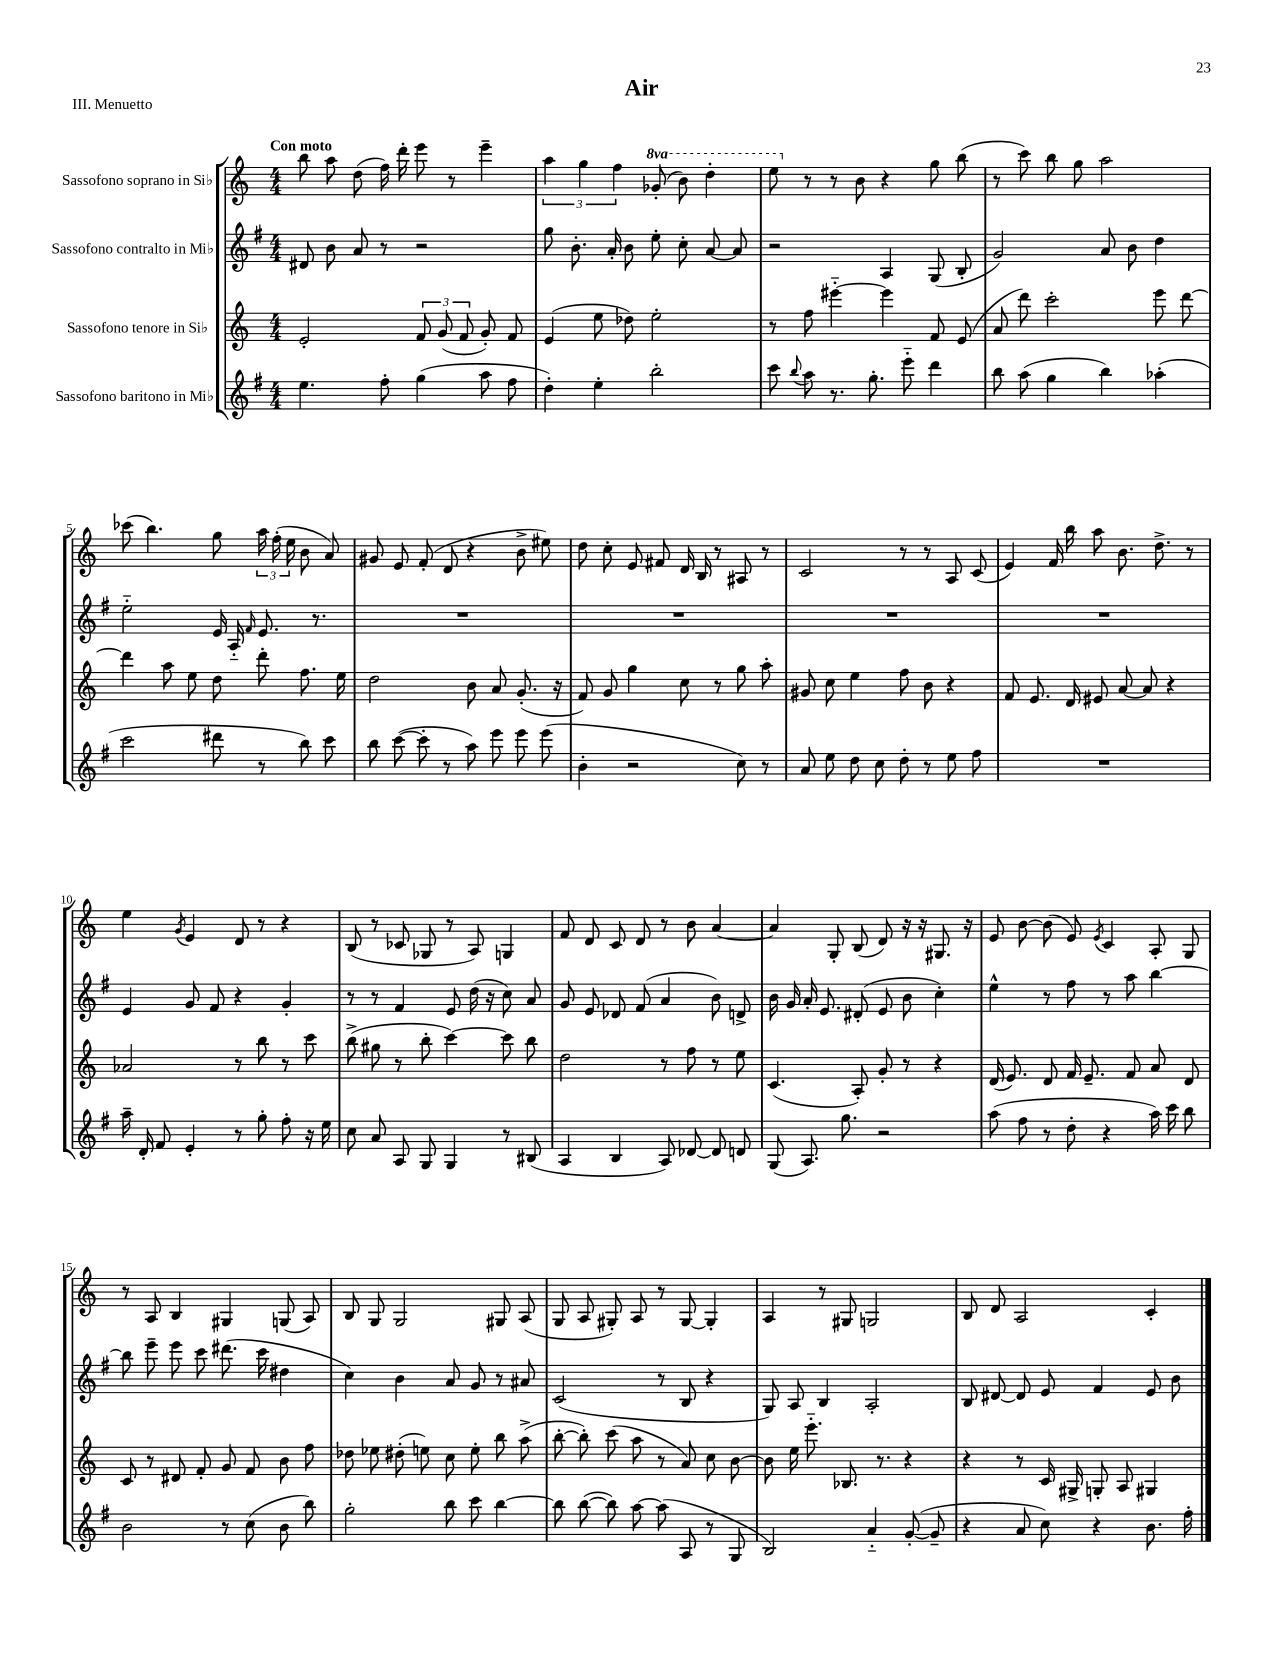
\header { title = "Air" piece = "III. Menuetto" }
<<
\new StaffGroup <<
\new Staff = "s0" \with { instrumentName = "Sassofono soprano in Sib" } {
    \clef treble \key c \major \numericTimeSignature \time 4/4 \set Staff.ottavationMarkups = #ottavation-simple-ordinals \tempo "Con moto"
    \autoBeamOff b''8 a''8 d''8( f''16) d'''16-. e'''8 r8 e'''4-- |
    \tuplet 3/2 { a''4 g''4 f''4 } \ottava #1 ges''8-.( b''8) d'''4-. |
    e'''8 \ottava #0 r8 r8 b'8 r4 g''8 b''8( |
    r8 c'''8) b''8 g''8 a''2 |
    ces'''8( b''4.) g''8 \tuplet 3/2 { a''16 f''16-.( e''16 } b'8 a'8) |
    gis'8 e'8 f'8-.( d'8 r4 b'8-> eis''8) |
    d''8 c''8-. e'8 fis'8 d'16 b16 r8 ais8 r8 |
    c'2 r8 r8 a8 c'8( |
    e'4) f'16 b''16 a''8 b'8. d''8.-> r8 |
    e''4 \acciaccatura { g'8 } e'4 d'8 r8 r4 |
    b8( r8 ces'8 ges8 r8 a8) g4 |
    f'8 d'8 c'8 d'8 r8 b'8 a'4~ |
    a'4 g8-. b8( d'8) r16 r16 gis8. r16 |
    e'8 b'8~ b'8( e'8) \acciaccatura { e'8 } c'4 a8-. g8 |
    r8 a8 b4 gis4 g8( a8) |
    b8 g8 g2 gis8 a8( |
    g8 a8 gis8-.) a8 r8 gis8~ gis4-. |
    a4 r8 gis8 g2 |
    b8 d'8 a2 c'4-. \bar "|." |
}
\new Staff = "s1" \with { instrumentName = "Sassofono contralto in Mib" } {
    \clef treble \key g \major \numericTimeSignature \time 4/4
    \autoBeamOff dis'8 b'8 a'8 r8 r2 |
    g''8 b'8.-. a'16-. b'8 e''8-. c''8-. a'8~ a'8 |
    r2 a4 g8( b8-. |
    g'2) a'8 b'8 d''4 |
    e''2-_ e'16 a16-_ \grace { fis'16 } e'8. r8. |
    R1 |
    R1 |
    R1 |
    R1 |
    e'4 g'8 fis'8 r4 g'4-. |
    r8 r8 fis'4 e'8 d''16( r16 c''8) a'8 |
    g'8 e'8 des'8 fis'8( a'4 b'8) d'8-> |
    b'16 g'16 a'16-. e'8. dis'8-.( e'8 b'8 c''4-.) |
    e''4-^ r8 fis''8 r8 a''8 b''4~ |
    b''8 e'''8-- e'''8 c'''8 dis'''8.( c'''16 dis''4 |
    c''4) b'4 a'8 g'8 r8 ais'8 |
    c'2( r8 b8 r4 |
    g8) a8 b4 a2-. |
    b8 dis'8~ dis'8 e'8 fis'4 e'8 b'8 \bar "|." |
}
\new Staff = "s2" \with { instrumentName = "Sassofono tenore in Sib" } {
    \clef treble \key c \major \numericTimeSignature \time 4/4
    \autoBeamOff e'2-. \tuplet 3/2 { f'8 g'8( f'8 } g'8-.) f'8 |
    e'4( e''8 des''8) e''2-. |
    r8 f''8 eis'''4~-_ eis'''4 f'8 e'8( |
    a'8 d'''8) c'''2-. e'''8 d'''8~ |
    d'''4 a''8 e''8 d''8 d'''8-. f''8. e''16 |
    d''2 b'8 a'8 g'8.-.( r16 |
    f'8) g'8 g''4 c''8 r8 g''8 a''8-. |
    gis'8 c''8 e''4 f''8 b'8 r4 |
    f'8 e'8. d'16 eis'8 a'8~ a'8 r4 |
    aes'2 r8 b''8 r8 c'''8 |
    b''8->( gis''8 r8 b''8-. c'''4~) c'''8 b''8 |
    d''2 r8 f''8 r8 e''8 |
    c'4.( a8-.) g'8-. r8 r4 |
    d'16( e'8.) d'8 f'16 e'8.-- f'8 a'8 d'8 |
    c'8 r8 dis'8 f'8-. g'8 f'8 b'8 f''8 |
    des''8 ees''8 dis''8-.( e''8) c''8 e''8-. b''8 a''8->( |
    b''8~-. b''8-.) c'''8( a''8 r8 a'8) c''8 b'8~ |
    b'8 e''16 e'''8.-_ bes8. r8. r4 |
    r4 r8 c'16 gis16-> g8-. a8 gis4 \bar "|." |
}
\new Staff = "s3" \with { instrumentName = "Sassofono baritono in Mib" } {
    \clef treble \key g \major \numericTimeSignature \time 4/4
    \autoBeamOff e''4. fis''8-. g''4( a''8 fis''8 |
    d''4-.) e''4-. b''2-. |
    c'''8 \appoggiatura { b''8 } a''8 r8. g''8.-. e'''8-_ d'''4 |
    b''8 a''8( g''4 b''4) aes''4-.( |
    c'''2 dis'''8 r8 b''8) c'''8 |
    b''8 c'''8~( c'''8-. r8 a''8) e'''8 e'''8 e'''8( |
    b'4-. r2 c''8) r8 |
    a'8 e''8 d''8 c''8 d''8-. r8 e''8 fis''8 |
    R1 |
    a''16-- d'16-. fis'8 e'4-. r8 g''8-. fis''8-. r16 e''16 |
    c''8 a'8 a8 g8 g4 r8 bis8( |
    a4 b4 a8) des'8~ des'8 d'8 |
    g8( a8.) g''8. r2 |
    a''8( fis''8 r8 d''8-. r4 a''16) c'''16 b''8 |
    b'2 r8 c''8( b'8 b''8) |
    g''2-. b''8 c'''8 b''4~ |
    b''8 b''8~( b''8) a''8~ a''8( a8 r8 g8 |
    b2) a'4-_ g'8~-.( g'8-- |
    r4 a'8 c''8) r4 b'8. fis''16-. \bar "|." |
}
>>
>>
